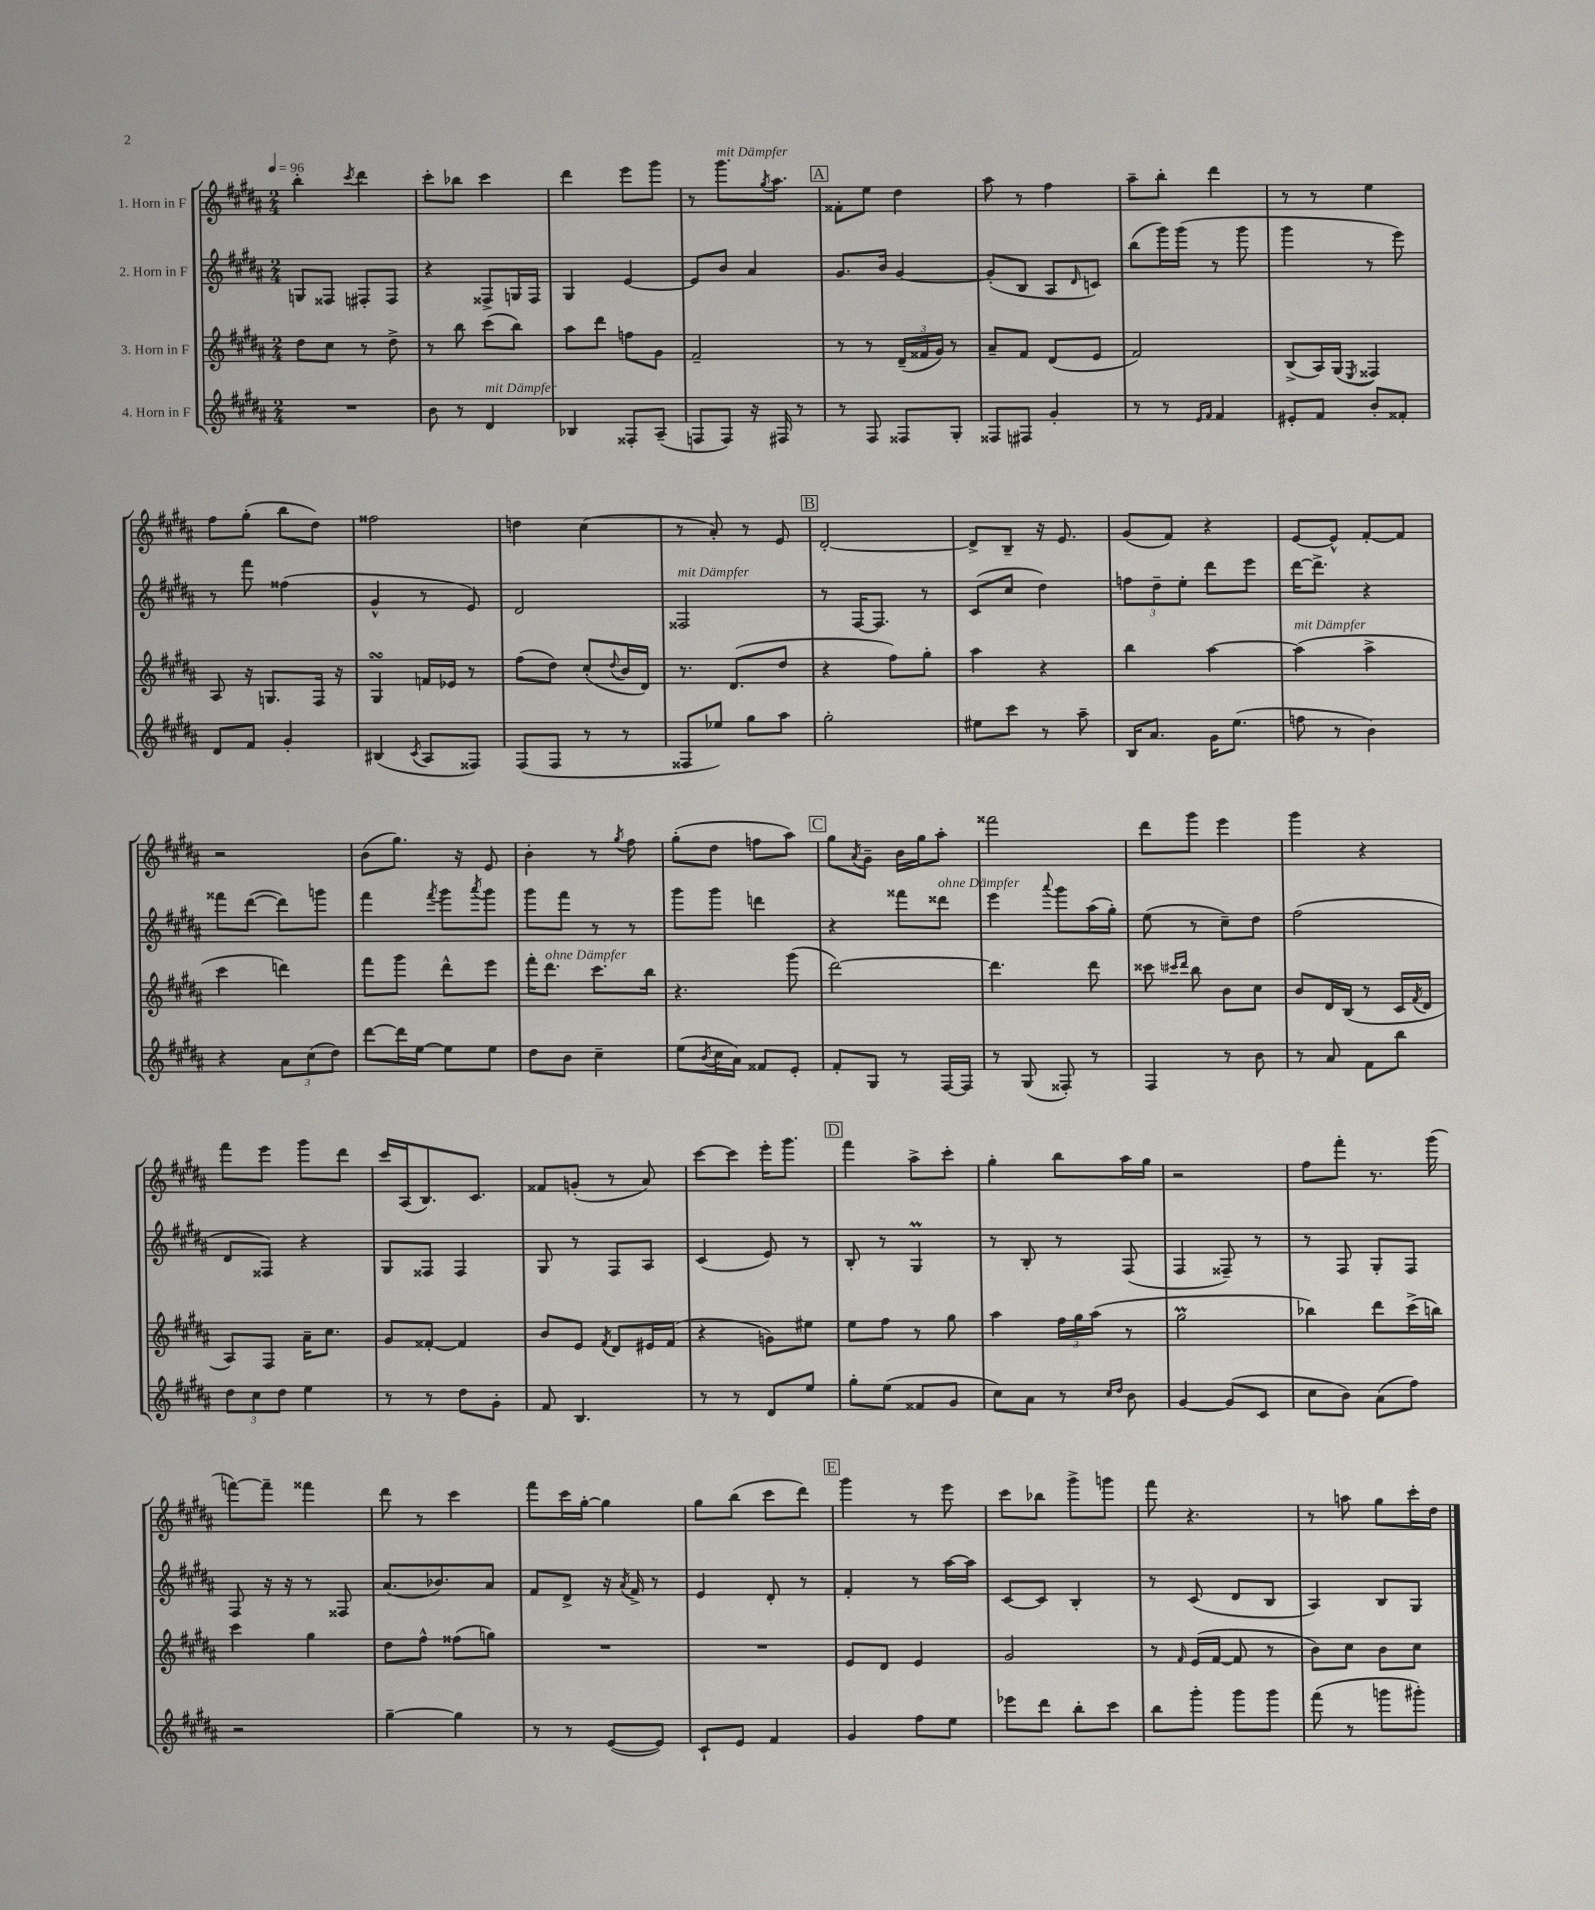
<<
\new StaffGroup <<
\new Staff = "s0" \with { instrumentName = "1. Horn in F" } {
    \clef treble \key b \major \numericTimeSignature \time 2/4 \tempo 4 = 96
    b''4-. \acciaccatura { cis'''8 } dis'''4 |
    cis'''8-. bes''8 cis'''4 |
    dis'''4 e'''8 gis'''8 |
    r8 gis'''8.^\markup { \italic "mit Dämpfer" } \acciaccatura { gis''8 } ais''8. |
    \mark \markup { \box "A" } fisis'8-. e''8 dis''4 |
    ais''8 r8 fis''4 |
    ais''8-- b''8-. dis'''4 |
    r8 r8 e''4 |
    fis''8 gis''8-.( b''8 dis''8) |
    fisis''2 |
    d''4 cis''4( |
    r8 ais'8-.) r8 e'8 |
    \mark \markup { \box "B" } dis'2~-. |
    dis'8-> b8-- r16 e'8. |
    gis'8( fis'8) r4 |
    e'8~ e'8-^ fis'8~-. fis'8 |
    r2 |
    b'8( gis''8.) r16 e'8 |
    b'4-. r8 \acciaccatura { gis''8 } fis''8 |
    gis''8-.( dis''8 f''8 ais''8) |
    \mark \markup { \box "C" } gis''8 \acciaccatura { ais'8 } gis'8-- b'16 gis''16 ais''8-. |
    fisis'''2 |
    dis'''8 gis'''8 e'''4 |
    gis'''4 r4 |
    fis'''8 e'''8 gis'''8 dis'''8 |
    cis'''16 ais16( b8.) cis'8. |
    fisis'8 g'8-.( r8 ais'8) |
    cis'''8~ cis'''8 e'''16-. gis'''8. |
    \mark \markup { \box "D" } fis'''4 ais''8-> cis'''8-. |
    gis''4-. b''8 ais''16 gis''16 |
    r2 |
    fis''8 fis'''8-. r8. gis'''16( |
    f'''8~) f'''8-- fisis'''4 |
    dis'''8 r8 cis'''4 |
    fis'''8 cis'''16 gis''16~-. gis''4 |
    gis''8 b''8( cis'''8 dis'''8) |
    \mark \markup { \box "E" } gis'''4 r8 e'''8 |
    cis'''8 bes''8 gis'''8-> g'''8 |
    fis'''8 r4. |
    r8 a''8 gis''8 cis'''16-. dis''16 \bar "|." |
}
\new Staff = "s1" \with { instrumentName = "2. Horn in F" } {
    \clef treble \key b \major \numericTimeSignature \time 2/4
    g8 fisis8 fis8-. fis8 |
    r4 fisis8-> g16 fisis16 |
    gis4 e'4~ |
    e'8 b'8 ais'4 |
    \mark \markup { \box "A" } gis'8. b'16 gis'4~ |
    gis'8-.( b8 ais8 \grace { dis'16 } c'8) |
    b''8( gis'''16) gis'''16( r8 gis'''8 |
    gis'''4 r8 e'''8) |
    r8 fis'''8 fisis''4( |
    gis'4-^ r8 e'8) |
    dis'2 |
    fisis2^\markup { \italic "mit Dämpfer" } |
    \mark \markup { \box "B" } r8 fis16~ fis8. r8 |
    cis'8( cis''8 dis''4) |
    \tuplet 3/2 { f''8 dis''8-- e''8-. } dis'''8 e'''8 |
    dis'''16~ dis'''8.-> r4 |
    fisis'''8 dis'''8~( dis'''8) g'''8 |
    fis'''4 \acciaccatura { fis'''8 } gis'''8 \acciaccatura { ais'''8 } gis'''8 |
    gis'''8 fis'''8 r8 r8 |
    gis'''8 gis'''8 d'''4 |
    \mark \markup { \box "C" } r4 fisis'''8 disis'''8^\markup { \italic "ohne Dämpfer" } |
    e'''4 \appoggiatura { ais'''8 } gis'''8 ais''16( gis''16-.) |
    e''8( r8 cis''8--) dis''8 |
    fis''2( |
    dis'8 fisis8) r4 |
    gis8 fisis8 fisis4 |
    gis8 r8 fis8 ais8 |
    cis'4( e'8) r8 |
    \mark \markup { \box "D" } b8-. r8 gis4\prall |
    r8 b8-. r8 fis8( |
    fis4 fisis8--) r8 |
    r8 fis8 gis8-. fis8 |
    fis8 r16 r16 r8 fisis8 |
    ais'8.( bes'8.) ais'8 |
    fis'8 dis'8-> r16 \acciaccatura { ais'8 } fis'16-> r8 |
    e'4 dis'8-. r8 |
    \mark \markup { \box "E" } fis'4-. r8 ais''16~ ais''16 |
    cis'8~ cis'8 b4-. |
    r8 cis'8( dis'8 b8 |
    ais4) b8 gis8 \bar "|." |
}
\new Staff = "s2" \with { instrumentName = "3. Horn in F" } {
    \clef treble \key b \major \numericTimeSignature \time 2/4
    dis''8 cis''8 r8 dis''8-> |
    r8 b''8 cis'''8( b''8) |
    ais''8 dis'''8 f''8 gis'8 |
    fis'2-- |
    \mark \markup { \box "A" } r8 r8 \tuplet 3/2 { dis'16--( fisis'16 gis'16) } r8 |
    ais'8-- fis'8 dis'8( e'8 |
    fis'2) |
    b8->( ais16) gis16( \acciaccatura { e8 } fisis4) |
    ais8 r16 g8. fis16 r16 |
    gis4\turn f'16 ees'16 r8 |
    fis''8( dis''8) cis''8-.( \appoggiatura { dis''8 } b'16 dis'16) |
    r8. dis'8.( dis''8 |
    \mark \markup { \box "B" } r4 fis''8) gis''8-. |
    ais''4 r4 |
    b''4 ais''4~ |
    ais''4^\markup { \italic "mit Dämpfer" }( ais''4-> |
    cis'''4 d'''4) |
    fis'''8 gis'''8 dis'''8-^ e'''8 |
    fis'''16-. dis'''8.^\markup { \italic "ohne Dämpfer" } cis'''8. b''16 |
    r4. gis'''8( |
    \mark \markup { \box "C" } dis'''2~) |
    dis'''4. dis'''8 |
    cisis'''8 \grace { cis'''16 dis'''16 } b''8 b'8 cis''8 |
    b'8 dis'16 b16( r8 cis'16 \acciaccatura { fis'8 } dis'16 |
    ais8) fis8 ais'16-- cis''8. |
    gis'8 fisis'8~-. fisis'4 |
    b'8 e'8 \acciaccatura { fis'8 } dis'8 eis'16 fis'16( |
    r4 g'8) eis''8 |
    \mark \markup { \box "D" } e''8 fis''8 r8 gis''8 |
    ais''4 \tuplet 3/2 { fis''16 gis''16 ais''16( } r8 |
    gis''2\prall |
    bes''4) dis'''8 cis'''16->( b''16) |
    cis'''4 gis''4 |
    dis''8 fis''8-^ fisis''8( g''8) |
    R2 |
    R2 |
    \mark \markup { \box "E" } e'8 dis'8 e'4 |
    gis'2 |
    r8 \grace { fis'16 } e'16( fis'16~ fis'8 r8 |
    b'8) cis''8 b'8 cis''8 \bar "|." |
}
\new Staff = "s3" \with { instrumentName = "4. Horn in F" } {
    \clef treble \key b \major \numericTimeSignature \time 2/4
    R2 |
    b'8 r8 dis'4^\markup { \italic "mit Dämpfer" } |
    bes4 fisis8-. ais8--( |
    f8 f8) r16 fis16 r8 |
    \mark \markup { \box "A" } r8 fis8 fisis8 gis8-. |
    fisis8 fis8 gis'4-. |
    r8 r8 \grace { e'16 fis'16 } fis'4 |
    eis'8-. fis'8 b'8-. fisis'8-. |
    dis'8 fis'8 gis'4-. |
    bis4( \acciaccatura { cis'8 } ais8 fisis8) |
    fis8( fis8 r8 r8 |
    fisis8 ees''8) gis''8 ais''8 |
    \mark \markup { \box "B" } gis''2-. |
    eis''8 cis'''8 r8 ais''8-- |
    b16 ais'8. gis'16 e''8.( |
    f''8 r8 b'4) |
    r4 \tuplet 3/2 { ais'8 cis''8( dis''8) } |
    dis'''8~ dis'''16 e''16~ e''8 e''8 |
    dis''8 b'8 cis''4-- |
    e''8( \acciaccatura { b'8 } cis''16 ais'16) fisis'8 e'8-. |
    \mark \markup { \box "C" } fis'8-. gis8 r8 fis16~ fis16 |
    r8 gis8( fisis8-.) r8 |
    fis4 r8 b'8 |
    r8 ais'8 fis'8 b''8 |
    \tuplet 3/2 { dis''8 cis''8 dis''8 } e''4 |
    r8 r8 dis''8 gis'8-. |
    fis'8 b4. |
    r8 r8 dis'8 e''8 |
    \mark \markup { \box "D" } gis''8-. e''8( fisis'8 gis'8 |
    cis''8) ais'8 r8 \grace { cis''16 dis''16 } b'8 |
    gis'4~ gis'8( cis'8 |
    cis''8 b'8) ais'8( fis''8) |
    r2 |
    gis''4~-- gis''4 |
    r8 r8 e'8~( e'8) |
    cis'8-! e'8 fis'4 |
    \mark \markup { \box "E" } gis'4 fis''8 e''8 |
    ees'''8 dis'''8 b''8-. cis'''8 |
    b''8 gis'''8-. gis'''8 gis'''8 |
    fis'''8( r8 g'''8 gis'''8-.) \bar "|." |
}
>>
>>
\layout { \context { \Score \remove "Bar_number_engraver" } }
